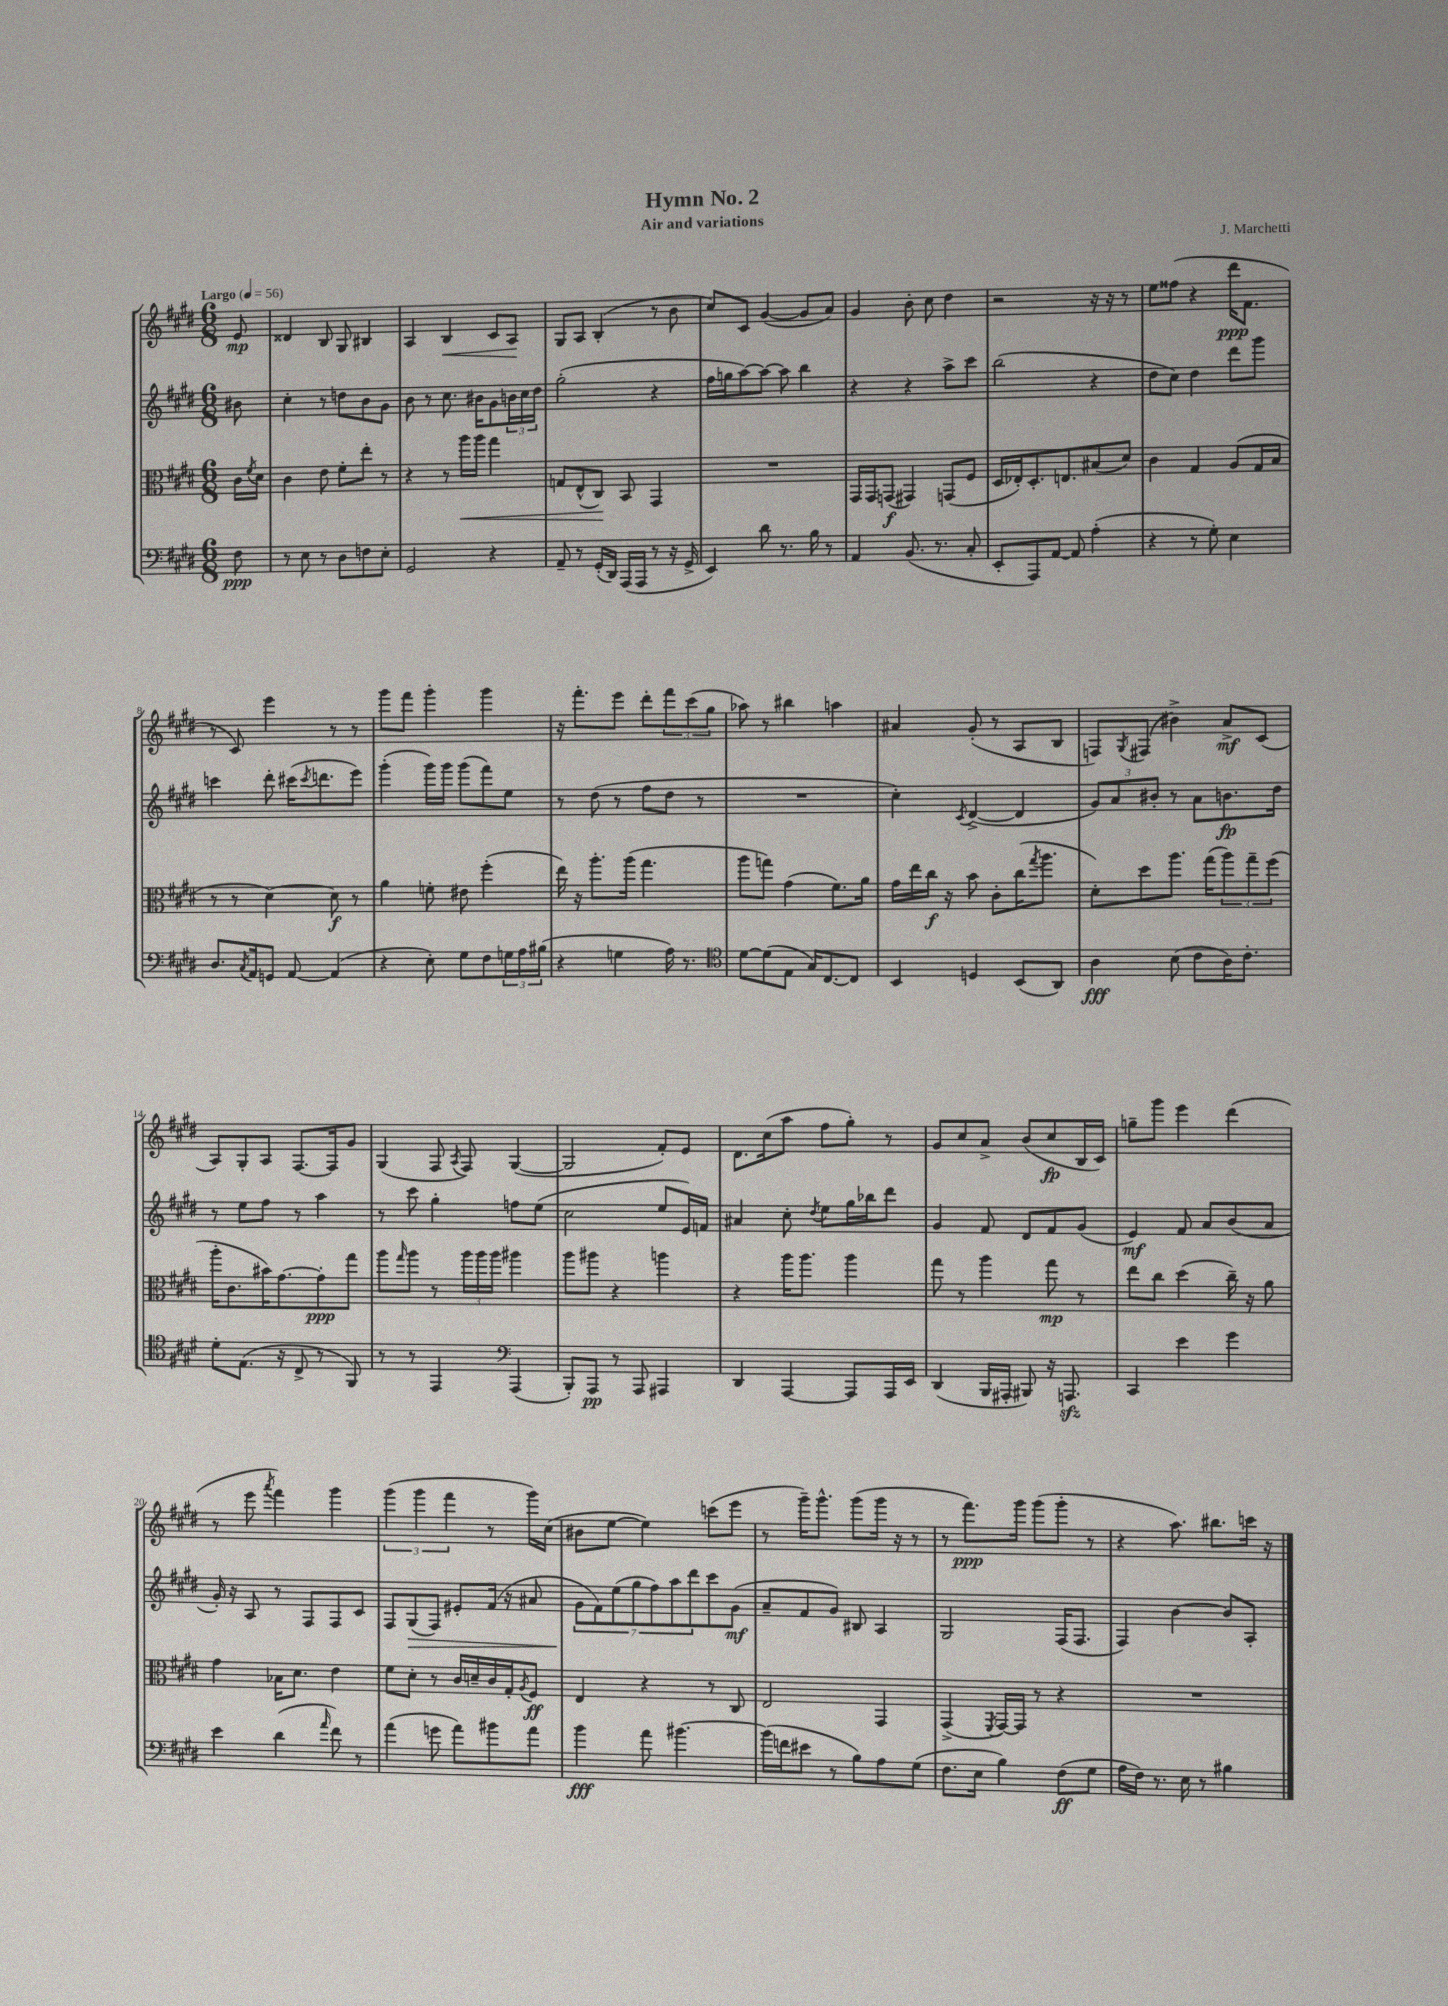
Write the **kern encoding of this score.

**kern	**dynam	**kern	**dynam	**kern	**dynam	**kern	**dynam
*part4	*part4	*part3	*part3	*part2	*part2	*part1	*part1
*staff4	*staff4	*staff3	*staff3	*staff2	*staff2	*staff1	*staff1
*clefF4	*	*clefC3	*	*clefG2	*	*clefG2	*
*k[f#c#g#d#]	*	*k[f#c#g#d#]	*	*k[f#c#g#d#]	*	*k[f#c#g#d#]	*
*M6/8	*	*M6/8	*	*M6/8	*	*M6/8	*
*MM56	*	*MM56	*	*MM56	*	*MM56	*
=	=	=	=	=	=	=	=
!	!	!	!	!	!	!LO:TX:a:B:t=Largo	!
8F#\	ppp	16c#\LL	.	8b#X\	.	8e/	mp
.	.	8qf#/	.	.	.	.	.
.	.	16d#\JJ	.	.	.	.	.
=1	=1	=1	=1	=1	=1	=1	=1
8r	.	4c#\	.	4cc#'\	.	4d##X/	.
8E\	.	.	.	.	.	.	.
8r	.	8e\	.	8r	.	8B/	.
8D#\L	.	8f#'\L	.	8ddn\L	.	8G#/	.
8Fn\	.	8ee'\J	.	8b\	.	4B#X/	.
8E'\J	.	8r	.	8g#\J	.	.	.
=2	=2	=2	=2	=2	=2	=2	=2
2GG#/	.	4r	.	8b\	.	4A/	.
.	.	.	.	8r	.	.	.
!	!	!	!	!	!	!	!LO:HP:b
.	.	8r	.	8.cc#\	.	4B/	<
!	!	!	!LO:HP:b	!	!	!	!
.	.	16aa\LL	<	.	.	.	.
.	.	16aa\JJ	.	16b#X\KL	.	.	.
4r	.	4gg#\	.	8g#\	.	8c#/L	.
.	.	.	.	24bn\L	.	8A/J	.
.	.	.	.	24cc#\	.	.	.
.	.	.	.	24dd#\JJ	.	.	.
.	.	.	.	.	.	.	[
=3	=3	=3	=3	=3	=3	=3	=3
8AA~/	.	8Gn/L	.	(2gg#'\	.	8G#/L	.
8r	.	(8E^^/	.	.	.	8A/J	.
(16GG#'/LL	.	8C#/J)	.	.	.	(4B'/	.
16DD#/JJ)	.	.	.	.	.	.	.
(16AAA/LL	.	8BB/	[	.	.	.	.
16AAA/JJ	.	.	.	.	.	.	.
8r	.	4GG#/	.	4r	.	8r	.
16r	.	.	.	.	.	8b\	.
16GG#^/	.	.	.	.	.	.	.
=4	=4	=4	=4	=4	=4	=4	=4
4EE/)	.	2.r	.	16ff#\LL	.	8cc#/L)	.
.	.	.	.	16ggn\J	.	.	.
.	.	.	.	[8aa\)	.	8c#/J	.
8d#\	.	.	.	8aa\J_	.	([4g#/	.
8.r	.	.	.	8aa\]	.	.	.
.	.	.	.	4bb\	.	8g#/L]	.
16B\	.	.	.	.	.	.	.
8r	.	.	.	.	.	8a/J)	.
=5	=5	=5	=5	=5	=5	=5	=5
4AA/	.	16GG#/LL	.	4r	.	4g#/	.
.	.	16GG#/J	.	.	.	.	.
.	.	(8GGn/J	f	.	.	.	.
(8.BB/	.	4GG#X/)	.	4r	.	8b'\	.
.	.	.	.	.	.	8cc#\	.
8.r	.	.	.	.	.	.	.
.	.	(8GGn/L	.	8aa^\L	.	4dd#\	.
8C#'/	.	8F#/J	.	8ccc#\J	.	.	.
=6	=6	=6	=6	=6	=6	=6	=6
8EE'/L	.	16D#/LL	.	(2bb\	.	2r	.
.	.	16E-X'/J)	.	.	.	.	.
8AAA/)	.	8.D#'/	.	.	.	.	.
[8AA/J	.	.	.	.	.	.	.
.	.	8.En/	.	.	.	.	.
8AA/]	.	.	.	.	.	.	.
(4A'\	.	(8B#X/	.	4r	.	16r	.
.	.	.	.	.	.	16r	.
.	.	8d#/J)	.	.	.	8r	.
=7	=7	=7	=7	=7	=7	=7	=7
4r	.	4c#\	.	8dd#\L	.	8ee\L	.
.	.	.	.	8cc#\J)	.	(8ff##X\J	.
8r	.	4G#/	.	4dd#\	.	4r	.
8G#'\)	.	.	.	.	.	.	.
4E\	.	(8A/L	.	8ddd#\L	.	16ddd#\KL	ppp
.	.	.	.	.	.	8.f#\J	.
.	.	16G#/L	.	8ggg#\J	.	.	.
.	.	16B/JJ	.	.	.	.	.
!!LO:LB:g=z
=8	=8	=8	=8	=8	=8	=8	=8
8.D#/L	.	8r	.	4cccn\	.	8r	.
.	.	8r	.	.	.	8c#/)	.
8qC#/	.	.	.	.	.	.	.
16AA/k	.	.	.	.	.	.	.
8GGn/J	.	[4d#\)	.	8ddd#'\	.	4eee\	.
[8AA/	.	.	.	(16ccc#X\KL	.	.	.
.	.	.	.	8qccc#/	.	.	.
.	.	.	.	8.dddn\	.	.	.
(4AA/]	.	8d#\]	f	.	.	8r	.
.	.	8r	.	8eee\J)	.	8r	.
=9	=9	=9	=9	=9	=9	=9	=9
4r	.	4a\	.	(4ggg#'\	.	8ggg#\L	.
.	.	.	.	.	.	8fff#\J	.
8E'\)	.	8fn'\	.	16ggg#\LL)	.	4ggg#'\	.
.	.	.	.	16ggg#\JJ	.	.	.
8G#\L	.	8e#X\	.	(8ggg#\L	.	.	.
8F#\	.	(4ff#'\	.	8fff#\)	.	4ggg#\	.
24Gn\L	.	.	.	8ee\J	.	.	.
24A\	.	.	.	.	.	.	.
(24B#X\JJ	.	.	.	.	.	.	.
=10	=10	=10	=10	=10	=10	=10	=10
4r	.	16ee\)	.	8r	.	16r	.
.	.	16r	.	.	.	8.fff#'\L	.
.	.	8.aa'\L	.	(8dd#\	.	.	.
4Gn\	.	.	.	8r	.	8eee\J	.
.	.	(16aa\Jk	.	.	.	.	.
.	.	4.gg#\	.	8ff#\L	.	8ddd#'\L	.
16A\)	.	.	.	8dd#\J	.	12fff#\	.
8.r	.	.	.	.	.	.	.
.	.	.	.	.	.	(12ccc#\	.
.	.	.	.	8r	.	.	.
.	.	.	.	.	.	12gg#\J	.
=11	=11	=11	=11	=11	=11	=11	=11
*clefC4	*	*	*	*	*	*	*
[8d#\L	.	8aa\L	.	2.r	.	8aa-X\)	.
(8d#\]	.	8ggn\J)	.	.	.	8r	.
8E\J	.	(4g#\	.	.	.	4bb#X\	.
16G#/KL)	.	.	.	.	.	.	.
[8.C#/	.	.	.	.	.	.	.
.	.	8.f#\L)	.	.	.	4aan\	.
8C#/J]	.	.	.	.	.	.	.
.	.	16a\Jk	.	.	.	.	.
=12	=12	=12	=12	=12	=12	=12	=12
4BB/	.	16g#\LL	.	4cc#'\)	.	4a#X/	.
.	.	16ee\	.	.	.	.	.
.	.	16cc#\JJ	f	.	.	.	.
.	.	16r	.	.	.	.	.
.	.	.	.	8qc#/	.	.	.
4Dn/	.	8b\	.	([4d#^/	.	(8g#'/	.
.	.	8c#'\L	.	.	.	8r	.
(8BB/L	.	(16cc#\K	.	4d#/]	.	8A/L	.
.	.	8qgg#/	.	.	.	.	.
.	.	8.aa\J	.	.	.	.	.
8AA/J)	.	.	.	.	.	8B/J	.
=13	=13	=13	=13	=13	=13	=13	=13
4A\	fff	8d#'\L)	.	12g#/L)	.	8Fn/L)	.
.	.	.	.	12a/	.	.	.
.	.	.	.	.	.	8qG#/	.
.	.	8dd#\	.	.	.	(8F#X/J	.
.	.	.	.	12b#X'/J	.	.	.
(8B\	.	8.aa\J	.	8r	.	4b#X^\)	.
8c#\L	.	.	.	8a\L	.	.	.
.	.	(16gg#\KL	.	.	.	.	.
16A\K)	.	12aa\)	.	8.bn\	fp	8a^/L	mf
8.c#'\J	.	.	.	.	.	.	.
.	.	12gg#~\	.	.	.	.	.
.	.	.	.	.	.	(8c#/J	.
.	.	(12ff#\J	.	.	.	.	.
.	.	.	.	16dd#\Jk	.	.	.
!!LO:LB:g=z
=14	=14	=14	=14	=14	=14	=14	=14
8d#'\L	.	16aa'\KL	.	8r	.	8A/L)	.
.	.	8.c#\	.	.	.	.	.
(8.E\J	.	.	.	8ee\L	.	8G#'/	.
.	.	16b#X\K)	.	8ff#\J	.	8A/J	.
16r	.	[8.g#\	.	.	.	.	.
8C#^/	.	.	.	8r	.	[8.F#/L	.
8r	.	8g#'\]	ppp	4aa\	.	.	.
.	.	.	.	.	.	16F#/k]	.
8FF#/)	.	8gg#\J	.	.	.	8g#/J	.
=15	=15	=15	=15	=15	=15	=15	=15
8r	.	8aa\L	.	8r	.	(4G#/	.
.	.	16qqgg#/	.	.	.	.	.
8r	.	8aa\J	.	8ccc#\	.	.	.
4EE/	.	8r	.	4gg#'\	.	8F#/	.
.	.	.	.	.	.	8qA/	.
.	.	24aa\LL	.	.	.	8F#/)	.
.	.	24aa\	.	.	.	.	.
.	.	24aa\JJ	.	.	.	.	.
*clefF4	*	*	*	*	*	*	*
(4AAA/	.	4aa#X\	.	8ffn\L	.	([4G#/	.
.	.	.	.	(8ee\J	.	.	.
=16	=16	=16	=16	=16	=16	=16	=16
8BBB'/L)	.	8aa\L	.	2cc#\	.	2G#/]	.
8AAA/J	pp	8aa#X\J	.	.	.	.	.
8r	.	4r	.	.	.	.	.
8AAA/	.	.	.	.	.	.	.
4AAA#X/	.	4aan\	.	8ee/L	.	8f#'/L)	.
.	.	.	.	16e/L)	.	8e/J	.
.	.	.	.	16fn/JJ	.	.	.
=17	=17	=17	=17	=17	=17	=17	=17
4DD#/	.	4r	.	4a#X/	.	8.d#\L	.
.	.	.	.	.	.	(16cc#\k	.
[4AAA/	.	16aa\KL	.	8cc#'\	.	8aa\J	.
.	.	8.aa\J	.	.	.	.	.
.	.	.	.	8qdd#/	.	.	.
.	.	.	.	8ee\L	.	8ff#\L	.
8AAA/L]	.	4aa\	.	16gg#\L	.	8gg#'\J)	.
.	.	.	.	16bb-X\J	.	.	.
16AAA/L	.	.	.	8ddd#\J	.	8r	.
16EE/JJ	.	.	.	.	.	.	.
=18	=18	=18	=18	=18	=18	=18	=18
(4DD#/	.	8gg#\	.	4g#/	.	8g#/L	.
.	.	8r	.	.	.	8cc#/	.
16BBB/LL	.	4aa\	.	8f#/	.	8a^/J	.
16AAA#X'/JJ	.	.	.	.	.	.	.
8BBB#X/)	.	.	.	8d#/L	.	(8b/L	.
16r	.	8gg#\	mp	8f#/	.	8cc#/	fp
8.AAAnzz/	.	.	.	.	.	.	.
.	.	8r	.	(8g#/J	.	16B/L	.
.	.	.	.	.	.	16c#/JJ)	.
=19	=19	=19	=19	=19	=19	=19	=19
4CC#/	.	8ee\L	.	4e/)	mf	8ggn~\L	.
.	.	8cc#\J	.	.	.	8ggg#\J	.
4e\	.	(4dd#\	.	8f#/	.	4eee\	.
.	.	.	.	8a/L	.	.	.
4g#\	.	16cc#~\)	.	(8b/	.	(4ddd#\	.
.	.	16r	.	.	.	.	.
.	.	8a\	.	8a/J	.	.	.
!!LO:LB:g=z
=20	=20	=20	=20	=20	=20	=20	=20
4e\	.	4g#\	.	16g#'/)	.	8r	.
.	.	.	.	16r	.	.	.
.	.	.	.	8A/	.	8eee\	.
.	.	.	.	.	.	8qaaa/	.
(4d#\	.	16B-X\KL	.	8r	.	4fff#\)	.
.	.	8.d#\J	.	.	.	.	.
.	.	.	.	8F#/L	.	.	.
16qqa/	.	.	.	.	.	.	.
8f#\)	.	4e\	.	8F#/	.	4ggg#\	.
8r	.	.	.	8c#/J	.	.	.
=21	=21	=21	=21	=21	=21	=21	=21
(4a\	.	8f#\L	.	8F#/L	.	(6ggg#\	.
!	!	!	!	!	!LO:HP:b	!	!
.	.	8d#'\J	.	(8G#/	>	.	.
.	.	.	.	.	.	6ggg#\	.
8gn\	.	8r	.	8F#/J)	.	.	.
.	.	.	.	.	.	6fff#\	.
8a\L)	.	16c#/LL	.	8e#X'/L	.	.	.
.	.	16dn~/	.	.	.	.	.
8b#X\	.	16c#/	.	(16f#/Jk	.	8r	.
.	.	16G#'/J	.	16r	.	.	.
.	.	8qA/	.	.	.	.	.
8a\J	.	8F#/J	ff	8a#X/	.	16ggg#\LL)	.
.	.	.	.	.	.	(16cc#\JJ	.
=22	=22	=22	=22	=22	=22	=22	=22
4b\	fff	4E/	.	14g#\L	.	8b#X\L	.
.	.	.	.	14f#\)	]	.	.
.	.	.	.	.	.	[8ee\J	.
.	.	.	.	(14ee\	.	.	.
.	.	.	.	14gg#\	.	.	.
8a\	.	4r	.	.	.	4ee\])	.
.	.	.	.	14ff#\)	.	.	.
.	.	.	.	14aa\	.	.	.
[4.b#X\	.	.	.	.	.	.	.
.	.	.	.	14ddd#\	.	.	.
.	.	8r	.	8ccc#\	.	(8cccn\L	.
.	.	8C#/	.	(8g#\J	mf	8eee\J	.
=23	=23	=23	=23	=23	=23	=23	=23
(16b#\LL]	.	2E/	.	8a~/L	.	8r	.
16fn\J	.	.	.	.	.	.	.
8e#X\J	.	.	.	8f#/	.	16ggg#~\KL)	.
.	.	.	.	.	.	8.ggg#^^\J	.
8r	.	.	.	8g#/J)	.	.	.
8B\L)	.	.	.	8B#X/	.	(8ggg#\L	.
8A\	.	4GG#/	.	4A/	.	16ggg#\Jk	.
.	.	.	.	.	.	16r	.
(8G#\J	.	.	.	.	.	8r	.
=24	=24	=24	=24	=24	=24	=24	=24
8.F#\L	.	(4GG#^/	.	2G#/	.	8r	.
.	.	.	.	.	.	8.fff#\L)	ppp
16E\Jk	.	.	.	.	.	.	.
.	.	8qFF#/	.	.	.	.	.
4B\)	.	[16GG#/LL)	.	.	.	.	.
.	.	16GG#/JJ]	.	.	.	16ggg#\Jk	.
.	.	8r	.	.	.	(8ggg#\L	.
(8F#\L	ff	4r	.	(16F#/KL	.	8ggg#'\J	.
.	.	.	.	8.F#/J	.	.	.
8G#\J	.	.	.	.	.	8r	.
=25	=25	=25	=25	=25	=25	=25	=25
16A\LL	.	2.r	.	4F#/)	.	4r	.
16F#\JJ)	.	.	.	.	.	.	.
8.r	.	.	.	.	.	.	.
.	.	.	.	[4b\	.	8.aa\)	.
16E\	.	.	.	.	.	.	.
8r	.	.	.	.	.	.	.
.	.	.	.	.	.	8.bb#X\L	.
4B#X\	.	.	.	8b/L]	.	.	.
.	.	.	.	8A'/J	.	16cccn\Jk	.
.	.	.	.	.	.	16r	.
==	==	==	==	==	==	==	==
*-	*-	*-	*-	*-	*-	*-	*-
